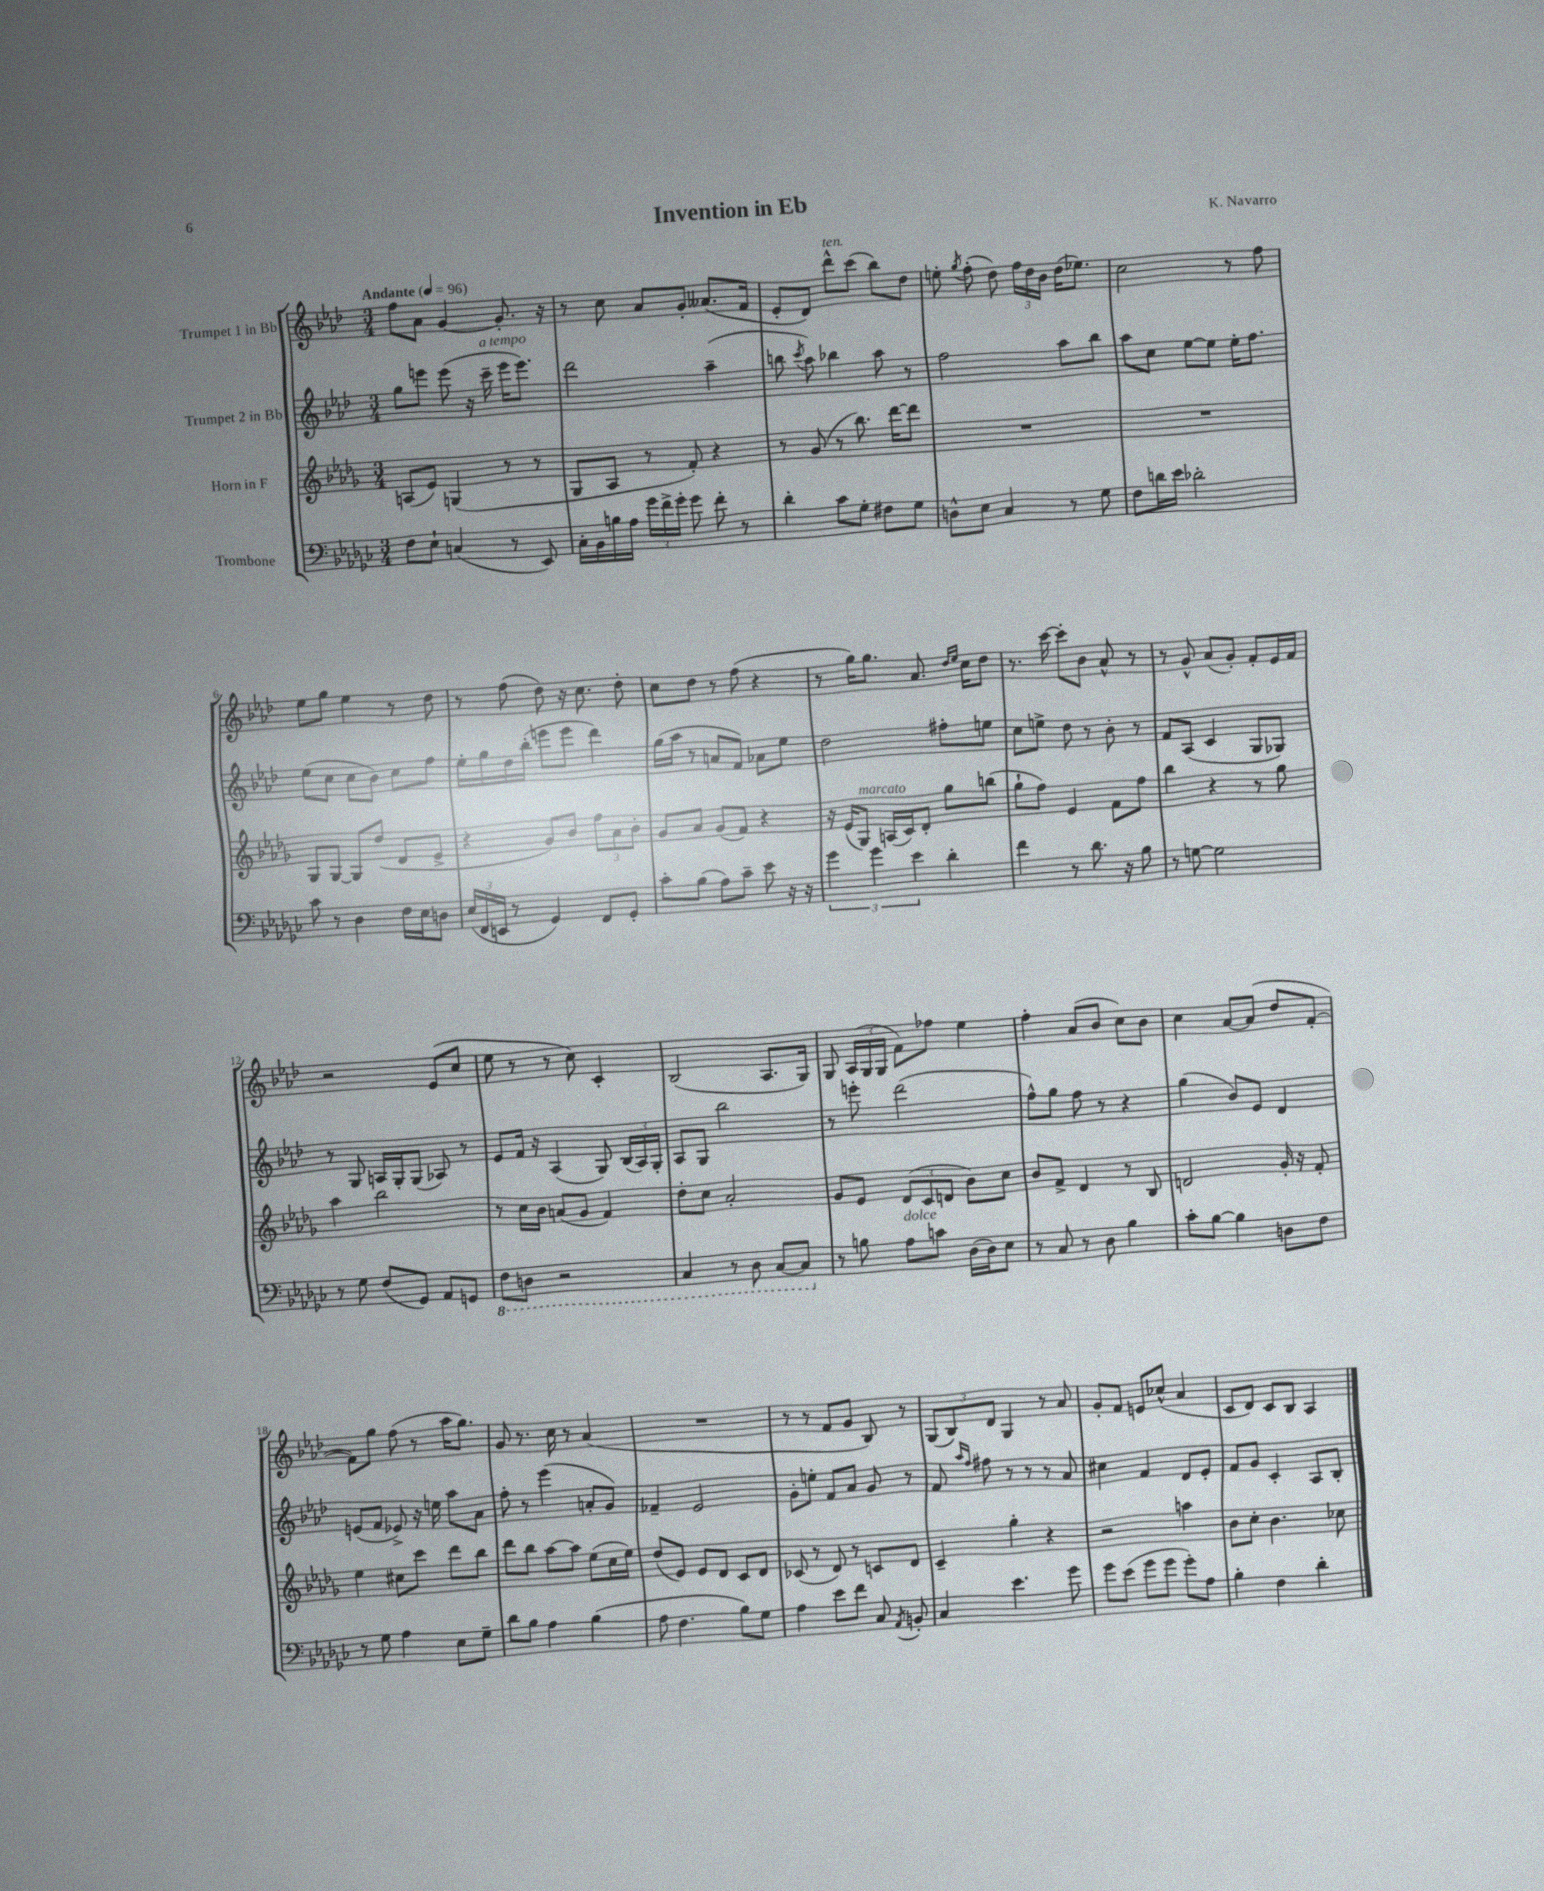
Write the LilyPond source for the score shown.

\header { title = "Invention in Eb" composer = "K. Navarro" }
<<
\new StaffGroup <<
\new Staff = "s0" \with { instrumentName = "Trumpet 1 in Bb" } {
    \clef treble \key aes \major \numericTimeSignature \time 3/4 \tempo "Andante" 4 = 96
    \autoBeamOff f''8[ aes'8] g'4~ g'8.-. r16 |
    r8 c''8 aes'8[ g'8]-. aeses'8.[( f'16] |
    ees'8[-. des'8]) des'''8[-^^\markup { \italic "ten." } c'''8]( bes''8[) des''8] |
    e''8-. \acciaccatura { g''8 } f''8-.( des''8) \tuplet 3/2 { f''16[ des''16 bes'16] } des''16[( ees''8.]) |
    c''2 r8 f''8 |
    ees''8[ g''8] ees''4 r8 des''8 |
    r8 f''8( des''8) r16 c''8. des''8-. |
    c''8[ des''8] r8 f''8( r4 |
    r8 g''16[) g''8.] aes'8. \grace { des''16[ ees''16] } c''16[ des''8] |
    r8. c'''16~ c'''8[-. bes'8] aes'8-^ r8 |
    r8 g'8-^ aes'8[( g'8]-.) f'8[-. ees'16 f'16] |
    r2 ees'8[( c''8] |
    ees''8 r8 r8 c''8) c'4-. |
    bes2( aes8.[ g16]) |
    g8 \tuplet 3/2 { aes16[( g16 g16] } f'8[) fes''8] ees''4 |
    f''4-. aes'8[( bes'8] c''8[) bes'8] |
    c''4 aes'8[~ aes'8]( des''8[ f'8]~-. |
    f'8[) g''8] f''8( r8 aes''16[ g''8.]) |
    g'8 r8. c''16 r8 aes'4( |
    R2. |
    r8 r8 f'8[ g'8] bes8) r8 |
    \tuplet 3/2 { g8[( bes8) des'8] } g4 r8 aes'8 |
    g'8[-. f'8] e'8[ ces''8]-^( aes'4 |
    c'8[ des'8]) c'8[ bes8] aes4 \bar "|." |
}
\new Staff = "s1" \with { instrumentName = "Trumpet 2 in Bb" } {
    \clef treble \key aes \major \numericTimeSignature \time 3/4
    \autoBeamOff g''8[ e'''8] e'''8( r16 c'''16--^\markup { \italic "a tempo" } e'''16[ e'''8.]) |
    des'''2 aes''4--( |
    b''8 \acciaccatura { c'''8 } aes''8) bes''4 aes''8 r8 |
    f''2 aes''8[ bes''8] |
    aes''8[ c''8] ees''8[~ ees''8] ees''16[-. f''8.] |
    ees''8[( c''8] c''8[ bes'8]) c''8[ f''8] |
    ees''16[-. g''16 des''16 bes''16]-.( e'''8[ e'''8] des'''4) |
    g''16[( aes''16] r8 a'8[ f'8]) aes'8[ ees''8] |
    des''2 fis''8[-. e''8] |
    c''8[ e''8]-> des''8 r8 bes'8-. r8 |
    f'8[ aes8]( c'4 g8[ ges8]) |
    r8 g8 a16[ g16-. g8]( aes8) r8 |
    ees'8[ f'16] r16 aes4( g8) \tuplet 3/2 { bes16[( aes16) g16]-. } |
    aes8[ g8] bes''2 |
    r8 e'''8-. des'''2( |
    f''8[-^) g''8] f''8 r8 r4 |
    g''4( bes'8[) ees'8] des'4 |
    e'8[( f'8] ees'8->) r16 e''16 aes''8[ aes'8] |
    f''8-. r8 ees'''4( a'8[-. g'8]) |
    fes'4-- ees'2 |
    g'8[-. e''8]-. f'8[ aes'8] g'8 r8 |
    f'8 \grace { aes''16[ f''16] } fis''8 r8 r8 r8 aes'8 |
    cis''4 f'4 des'8[ ees'8]-. |
    f'8[ g'8] c'4-. aes8[ bes8]-. \bar "|." |
}
\new Staff = "s2" \with { instrumentName = "Horn in F" } {
    \clef treble \key des \major \numericTimeSignature \time 3/4
    \autoBeamOff a8[( ees'8]) g4( r8 r8 |
    ges8[ aes8] r8 f'8-.) r4 |
    r8 ges'8( r8 bes''8.) des'''16[~ des'''8] |
    R2. |
    R2. |
    ges8[ ges8]~ ges8[ des''8]( des'8[ ees'8]-> |
    r4 ges'8[) bes'8] \tuplet 3/2 { f''8[ aes'8 bes'8]-. } |
    ges'8[ aes'8] ges'8[( f'8]) r4 |
    r16 ees'16[( ges8]^\markup { \italic "marcato" }) a16[( c'16) des'8]-. ges''8[ b''8]( |
    ges''8[-! f''8]) ees'4 f'8[ f''8] |
    bes''4 r4 r8 ges''8 |
    aes''4 bes''2 |
    r8 c''16[ bes'16] a'8[( ges'8] f'4) |
    des''8[-. c''8] aes'2-. |
    ges'8[ ees'8] \tuplet 3/2 { des'8[( c'8 d'8] } bes'8[) c''8] |
    bes'8[ f'8]-> des'4 r8 bes8 |
    d'2 ges'16-. r16 f'8-. |
    ees''4 cis''8[ c'''8] des'''8[ bes''8] |
    des'''8[ bes''8] aes''8[~ aes''8] ees''8[( c''16 ees''16]) |
    des''8[( ees'8]) ees'8[ des'8] c'8[ des'8] |
    ces'8( r8 des'8) r8 c'8[ des'8] |
    c'4-- ges''4-. r4 |
    r2 a''4 |
    bes'8[ c''8]-. bes'4. ces''8 \bar "|." |
}
\new Staff = "s3" \with { instrumentName = "Trombone" } {
    \clef bass \key ges \major \numericTimeSignature \time 3/4
    \autoBeamOff f8[ ees8]-! c4( r8 ees,8) |
    ces16[-. bes,16 b16 aes16] \tuplet 3/2 { ges'16[ f'16-> ges'16]-. } ges'8 f'8-. r8 |
    des'4-. ces'8[ ges8]-. fis8[ ges8] |
    d8[-^ ees8] ces4 r8 ges8 |
    f8[ d'16 ees'16] des'2-. |
    ces'8 r8 des4 f16[ ees16 d8] |
    \tuplet 3/2 { ees16[( f,16 e,16] } r8 ges,4) f,8[ ges,8]-. |
    ces'8[-. bes8]( aes8[) ces'8]-- ees'8 r16 r16 |
    \tuplet 3/2 { ges'4 ges'4 ees'4 } des'4-. |
    f'4 r8 des'8. r16 bes8 |
    r8 g8~ g2 |
    r8 ges8 f8[( ges,8]) aes,8[ g,8] |
    \ottava #-1 f,8[ d,8] r2 |
    ces,4 r8 des,8 ces,8[~ ces,8] \ottava #0 |
    r8 b8 aes8[^\markup { \italic "dolce" } c'8] des16[( des16) ees8] |
    r8 ces8 r8 des8 bes4 |
    ces'8[-. bes8]~ bes4 d8[ f8] |
    r8 ges8 aes4 ees8[ ges8]-- |
    des'8[ bes8] aes4 bes4( |
    aes8 f4. bes8[) ges8] |
    aes4 ees'8[ f'8] ces8 \acciaccatura { aes,8 } b,8-. |
    ces4 ees'4. ges'8 |
    ges'8[ ees'8]( ges'8[ ges'8] ges'8[-.) aes8] |
    bes4-. f4 des'4-. \bar "|." |
}
>>
>>
